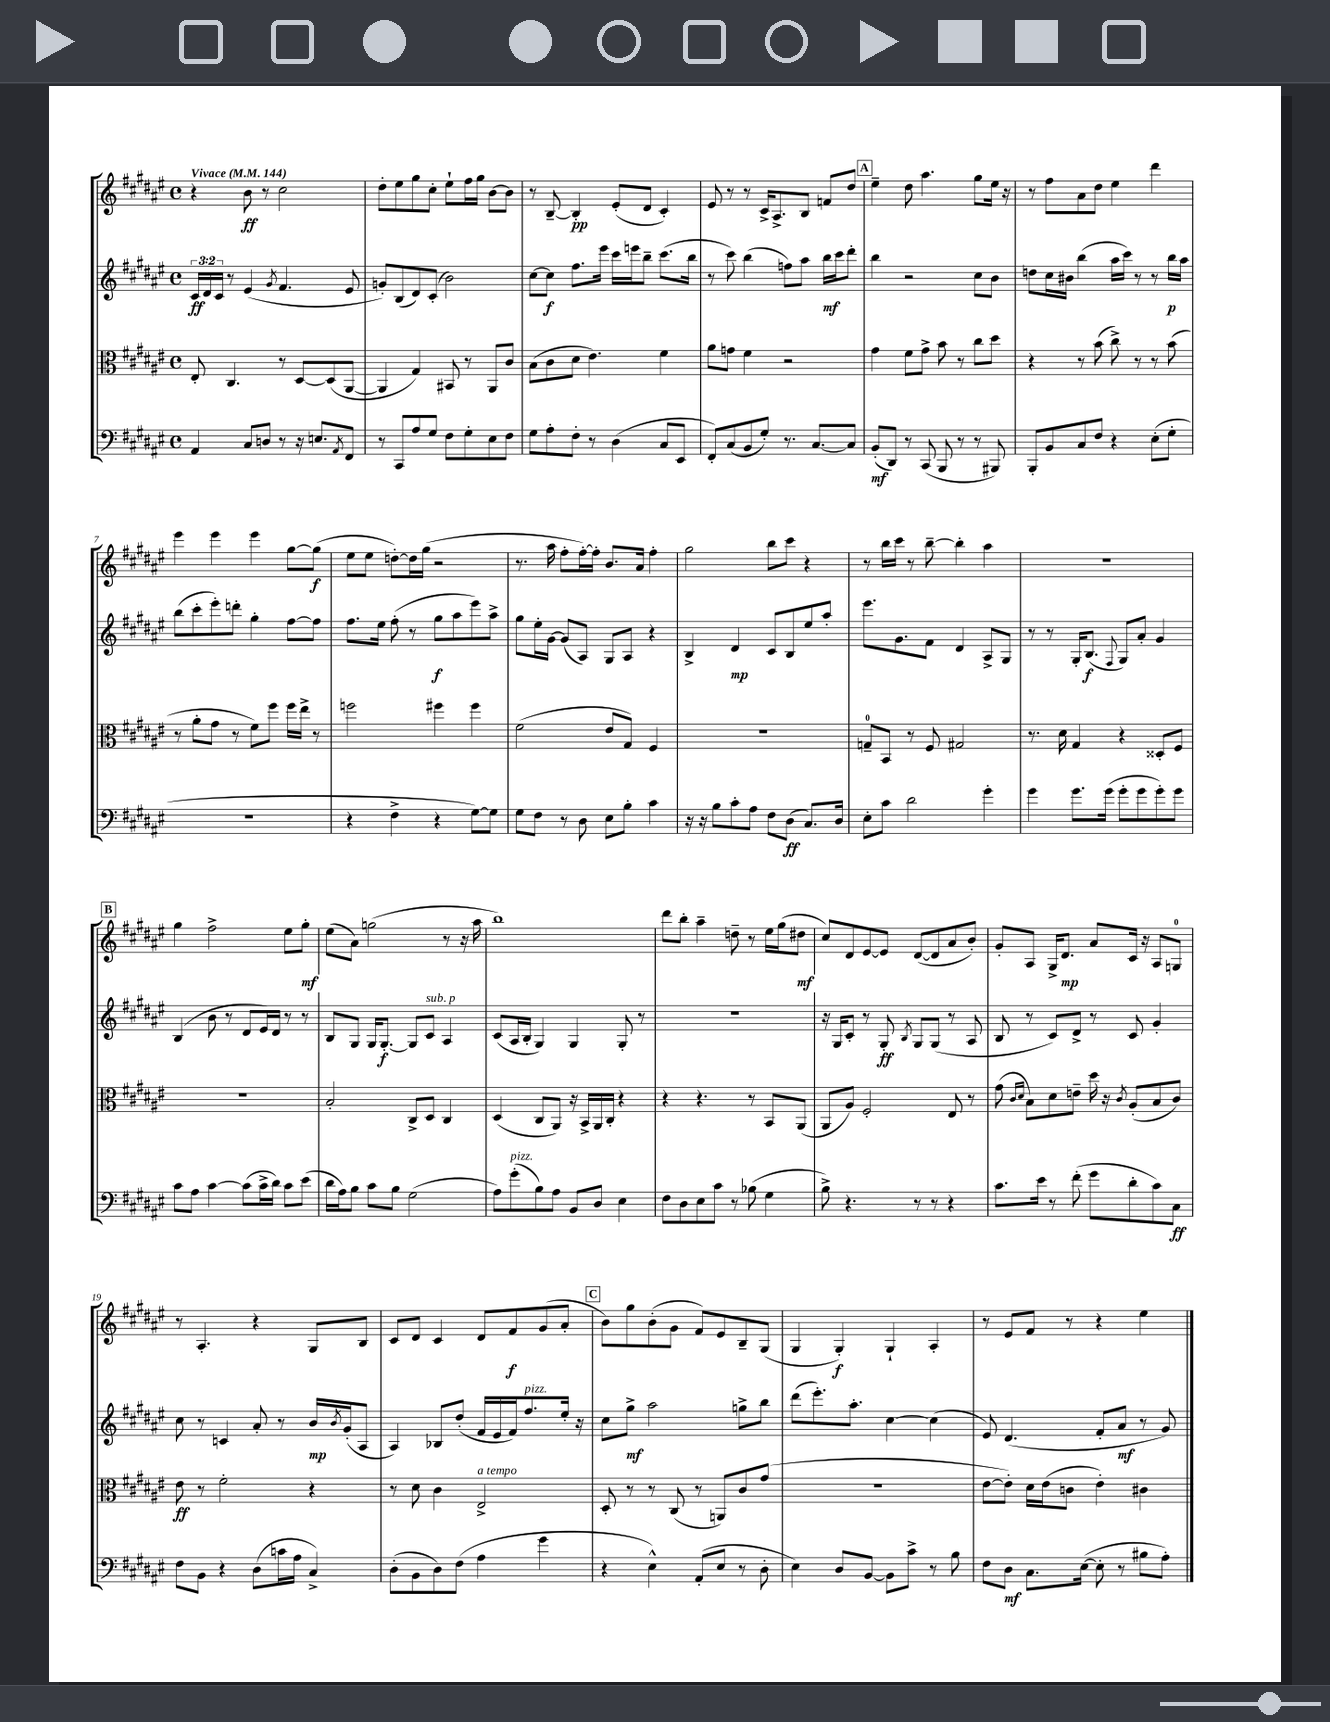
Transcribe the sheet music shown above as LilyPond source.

<<
\new StaffGroup <<
\new Staff = "s0" {
    \clef treble \key fis \major \defaultTimeSignature \time 4/4 \tempo "Vivace" 4 = 144
    r4 b'8\ff r8 cis''2 |
    dis''8-. eis''8 gis''8 cis''8-. eis''8-! fis''16 gis''16 b'8~ b'8 |
    r8 b8~-- b4-.\pp eis'8-.( dis'8 cis'4-.) |
    eis'8 r8 r8 cis'16-> ais8.-> b8 f'8 dis''8 |
    \mark \markup { \box "A" } eis''4-- dis''8 ais''4. gis''8 eis''16 r16 |
    r8 fis''8 ais'8 dis''8 eis''4 dis'''4 |
    eis'''4 eis'''4 eis'''4 gis''8~ gis''8\f( |
    eis''8 eis''8 d''8~-.) d''16 gis''16( r2 |
    r8. ais''16 fis''8-. fis''16~-.) fis''16-. b'8. ais'16 fis''4-. |
    gis''2 b''8 cis'''8 r4 |
    r8 b''16 cis'''16 r8 b''8~-- b''4-. ais''4 |
    R1 |
    \mark \markup { \box "B" } gis''4 fis''2-> eis''8 gis''8-.\mf |
    eis''8( ais'8) g''2( r8 r16 ais''16 |
    b''1) |
    dis'''8 b''8-. ais''4-- d''8-- r8 eis''16 gis''16( dis''8\mf |
    cis''8) dis'8 eis'8~ eis'8 dis'8~( dis'8 ais'8 b'8-.) |
    gis'8-. ais8 gis16-> dis'8.\mp ais'8 cis'16 r16 ais8 g8-0 |
    r8 ais4.-. r4 gis8 b8 |
    cis'8 dis'8 cis'4 dis'8 fis'8\f gis'8( ais'8-. |
    \mark \markup { \box "C" } b'8) gis''8 b'8-.( gis'8 fis'8) eis'8 b8-- gis8( |
    gis4 gis4-.\f) gis4-! ais4-. |
    r8 eis'8 fis'8 r8 r4 eis''4 \bar "|." |
}
\new Staff = "s1" {
    \clef treble \key fis \major \defaultTimeSignature \time 4/4 \override Staff.TupletNumber.text = #tuplet-number::calc-fraction-text
    \tuplet 3/2 { cis'16\ff dis'16 cis'16 } r8 eis'4( \acciaccatura { gis'8 } fis'4. eis'8 |
    g'8-.) b8( dis'8) cis'8-.( b'2) |
    cis''8~ cis''8\f fis''8. eis'''16 cis'''16 e'''16 b''8-- cis'''8.( b''16 |
    r8 cis'''8) b''4( f''8) ais''8 b''16\mf cis'''16 dis'''8-. |
    \mark \markup { \box "A" } b''4 r2 cis''8 b'8 |
    d''8 cis''16 bis'16 b''4( ais''16 cis'''16) r8 r8 b''16\p ais''16 |
    b''8( cis'''8-. eis'''8-.) d'''8-. gis''4-. fis''8~ fis''8 |
    fis''8. eis''16 fis''8-.( r8 gis''8\f ais''8 eis'''8) ais''8-> |
    gis''8 eis''16-. gis'16~ gis'8( ais8) gis8 ais8 r4 |
    b4-> dis'4\mp cis'8 b8 eis''8 ais''8-. |
    eis'''8. gis'8. fis'8 dis'4 ais8-> gis8 |
    r8 r8 gis16-. b8.\f( \appoggiatura { fis8 } gis8) ais'8-. gis'4 |
    \mark \markup { \box "B" } b4( b'8 r8 dis'8 eis'16) dis'16 r8 r8 |
    b8 gis8 gis16 gis8.~-.\f gis8 cis'8^\markup { \italic "sub. p" } ais4 |
    cis'8( ais16 b16-. gis4) gis4 gis8-. r8 |
    R1 |
    r16 gis16 cis'8-. r8 gis8-.\ff \acciaccatura { b8 } gis8 gis8( r8 ais8 |
    b8 r8 cis'8) dis'8-> r8 cis'8 gis'4-. |
    cis''8 r8 c'4 ais'8-. r8 b'16\mp \acciaccatura { b'8 } gis'16-.( ais8 |
    ais4) bes8 dis''8-.( fis'16 eis'16 fis'16) fis''8.^\markup { \italic "pizz." } eis''16-. r16 |
    \mark \markup { \box "C" } cis''8 gis''8->\mf ais''2 g''8-> b''8 |
    dis'''8( eis'''8.-.) ais''8.-. cis''4~ cis''4( |
    eis'8) dis'4.( fis'8-. ais'8\mf r8 gis'8) \bar "|." |
}
\new Staff = "s2" {
    \clef alto \key fis \major \defaultTimeSignature \time 4/4
    eis8-. cis4. r8 dis8~ dis8( ais,8~ |
    ais,4 gis4) bis,8 r8 ais,8 cis'8 |
    b8( cis'8 dis'8 eis'4.) fis'4 |
    ais'8 g'8 fis'4 r2 |
    \mark \markup { \box "A" } gis'4 fis'8 gis'8-> b'8 r8 cis''8 dis''8 |
    r4 r8 b'8( cis''8->) r8 r8 b'8( |
    r8 ais'8-. gis'8 r8 fis'8) fis''8 fis''16 eis''16-> r8 |
    f''2 fis''4 fis''4 |
    fis'2( eis'8 gis8) fis4 |
    R1 |
    g8-0-- b,8 r8 fis8 gis2 |
    r8. dis'16 gis4 r4 disis8-. fis8 |
    \mark \markup { \box "B" } R1 |
    b2-. cis8-> dis8 cis4 |
    dis4( cis8 ais,8) r16 b,16-> ais,16 cis16-. r4 |
    r4 r4. r8 b,8 ais,8( |
    ais,8 ais8) fis2-. eis8 r8 |
    gis'8( \grace { cis'16 dis'16 } b8) dis'8 e'8-- dis''16 r16 \acciaccatura { cis'8 } ais8-.( b8 cis'8) |
    eis'8\ff r8 fis'2-. r4 |
    r8 dis'8 cis'4 eis2->^\markup { \italic "a tempo" } |
    \mark \markup { \box "C" } dis8-. r8 r8 cis8( r8 a,8) cis'8 gis'8( |
    r1 |
    eis'8~ eis'8-.) dis'16 eis'16( c'8 eis'4-.) cis'4 \bar "|." |
}
\new Staff = "s3" {
    \clef bass \key fis \major \defaultTimeSignature \time 4/4
    ais,4 cis8 d8 r8 r16 e8. \acciaccatura { ais,8 } fis,8 |
    r8 cis,8 ais8 gis8 fis8 gis8-. eis8 fis8 |
    gis8 ais8-. fis8-. r8 dis4( cis8 eis,8 |
    fis,8-.) cis8( b,8 gis8-.) r8. cis8.~ cis8 |
    \mark \markup { \box "A" } b,8-.\mf( dis,8) r8 cis,8( b,,8 r8 r8 bis,,8) |
    b,,8-. b,8 cis8 fis8 r4 eis8-.( gis8-. |
    r1 |
    r4 fis4-> r4 gis8~) gis8 |
    gis8 fis8 r8 dis8 eis8 b8-. cis'4 |
    r16 r16 b8 cis'8-. ais8 fis8 dis8\ff( cis8.) dis16 |
    eis8-. cis'8 dis'2 gis'4-. |
    gis'4 gis'8. gis'16( gis'8-. gis'8 gis'8-.) gis'8 |
    \mark \markup { \box "B" } cis'8 ais8 cis'4~ cis'8( cis'16-> dis'16) cis'8 eis'8( |
    dis'16 ais16) b8 cis'8 b8 gis2( |
    ais8) gis'8-.^\markup { \italic "pizz." }( b8) ais8 b,8 dis8 eis4 |
    fis8 dis8 eis8 cis'8 r8 bes8( gis4 |
    b8->) r4. r8 r8 r4 |
    cis'8. eis'16 r8 fis'8-.( gis'8 dis'8-. cis'8) cis8\ff |
    fis8 b,8 r4 dis8( c'16 ais16 cis4->) |
    dis8-.( b,8 dis8) fis8( ais4 gis'4 |
    \mark \markup { \box "C" } r4 eis4-^) ais,8-.( eis8 r8 dis8-. |
    eis4) dis8 b,8~ b,8 cis'8-> r8 b8 |
    fis8 dis8\mf cis8. eis16~( eis8-. r8 bis8 ais8-.) \bar "|." |
}
>>
>>
